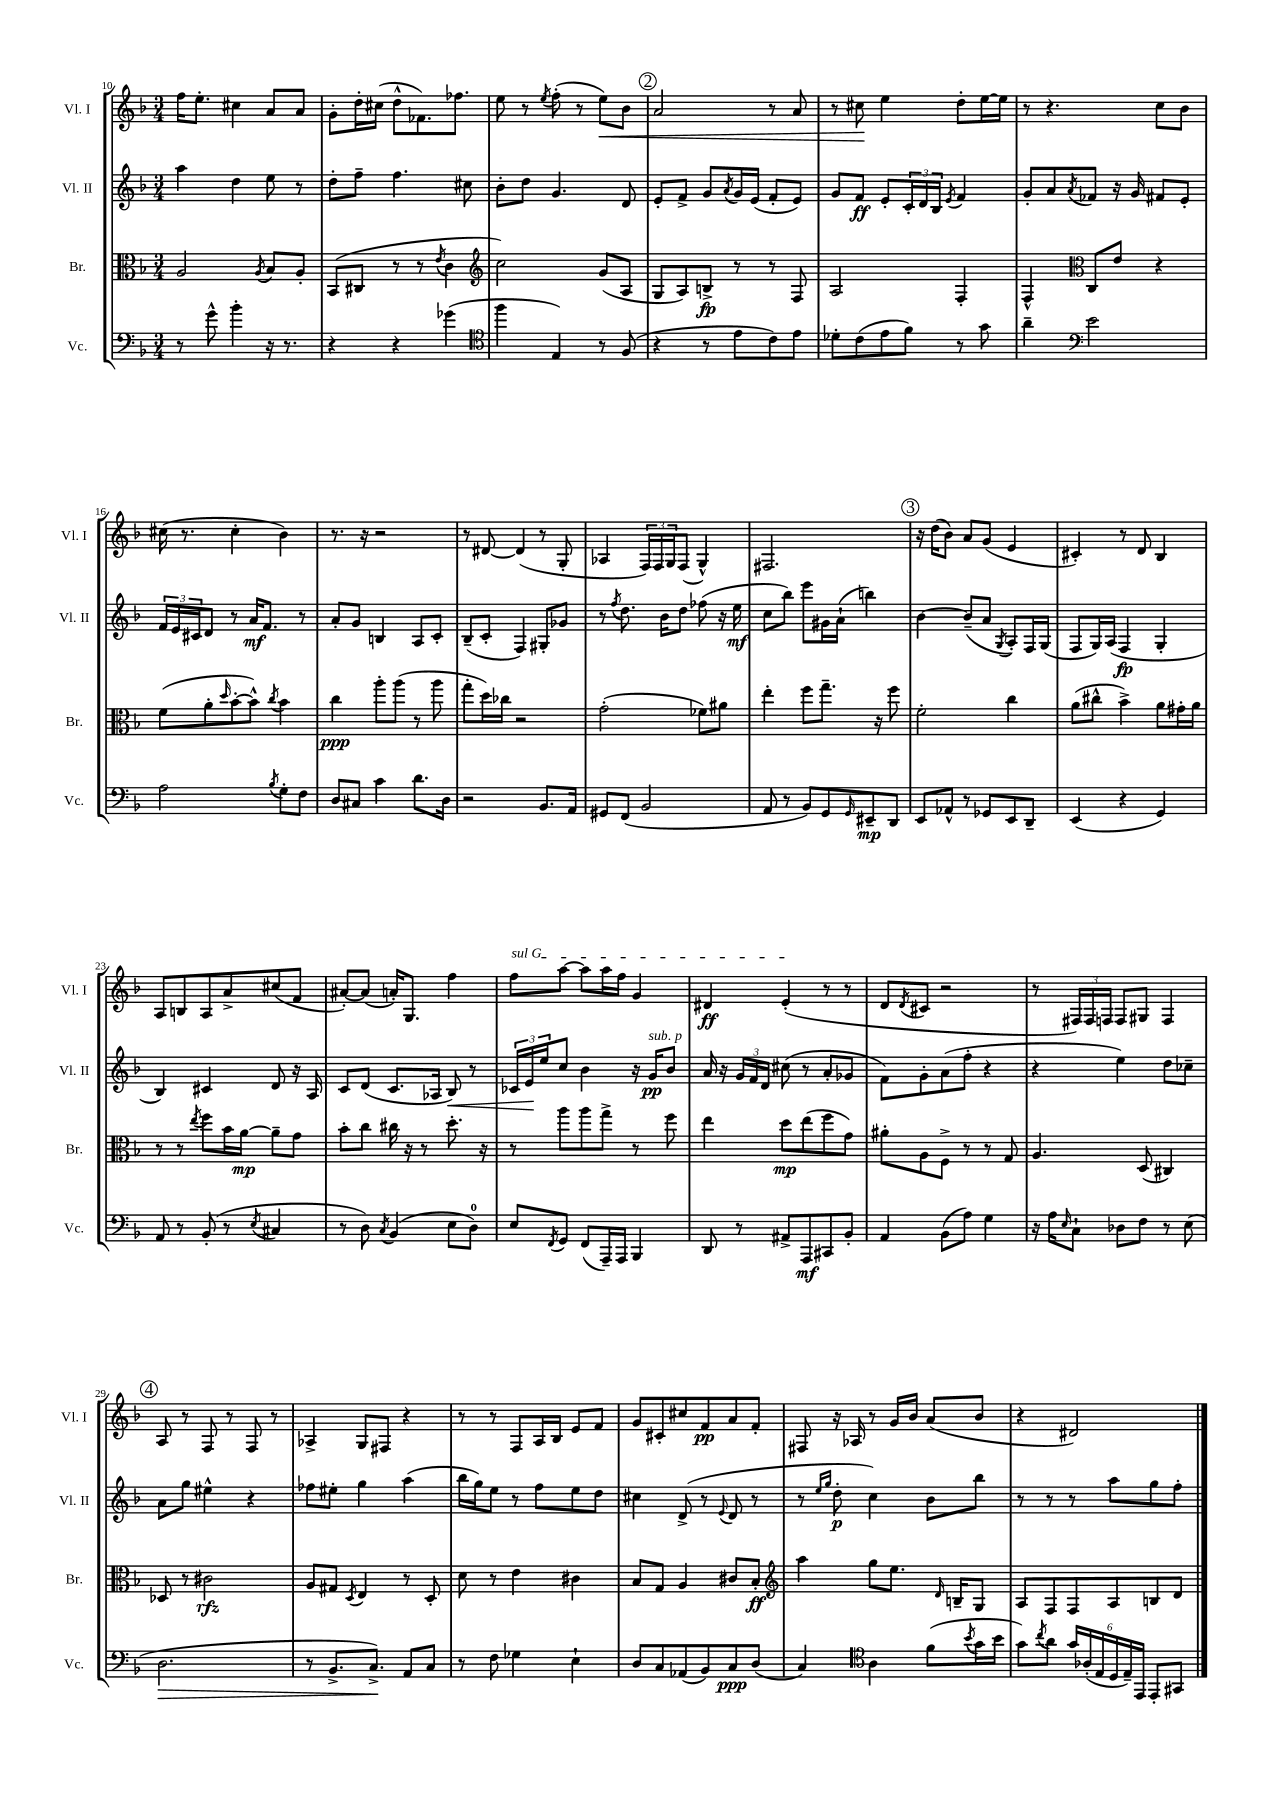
<<
\new StaffGroup <<
\new Staff = "s0" \with { instrumentName = "Vl. I" shortInstrumentName = "Vl. I" } {
    \clef treble \key f \major \numericTimeSignature \time 3/4
    f''16 e''8.-. cis''4 a'8 a'8 |
    g'8-. d''16-. cis''16( d''8-^ fes'8.) fes''8. |
    e''8 r8 \acciaccatura { e''8 } f''8-.( r8 e''8\<) bes'8 |
    \mark \markup { \circle "2" } a'2 r8 a'8 |
    r8 cis''8\! e''4 d''8-. e''16~ e''16 |
    r8 r4. c''8 bes'8 |
    cis''16( r8. cis''4-. bes'4) |
    r8. r16 r2 |
    r8 dis'8~ dis'4( r8 g8-. |
    aes4 \tuplet 3/2 { f16) f16 g16 } f8( g4-^) |
    fis2. |
    \mark \markup { \circle "3" } r16 d''16( bes'8) a'8 g'8( e'4 |
    cis'4-.) r8 d'8 bes4 |
    a8 b8 a8 a'8-> cis''8( f'8 |
    ais'8~-.) ais'8( a'16-.) g8. f''4 |
    \once \override TextSpanner.bound-details.left.text = \markup { \italic "sul G" } f''8\startTextSpan a''8~ a''8 a''16 f''16 g'4 |
    dis'4\ff e'4-.\stopTextSpan( r8 r8 |
    d'8 \acciaccatura { d'8 } cis'8 r2 |
    r8 \tuplet 3/2 { fis16) fis16 f16 } f8 gis8 f4 |
    \mark \markup { \circle "4" } a8 r8 f8 r8 f8 r8 |
    aes4-> g8 fis8 r4 |
    r8 r8 f8 a16 bes16 e'8 f'8 |
    g'8 cis'8-. cis''8 f'8\pp a'8 f'8-. |
    fis8 r16 aes16 r8 g'16 bes'16 a'8( bes'8 |
    r4 dis'2) \bar "|." |
}
\new Staff = "s1" \with { instrumentName = "Vl. II" shortInstrumentName = "Vl. II" } {
    \clef treble \key f \major \numericTimeSignature \time 3/4
    a''4 d''4 e''8 r8 |
    d''8-. f''8-- f''4. cis''8 |
    bes'8-. d''8 g'4. d'8 |
    \mark \markup { \circle "2" } e'8-. f'8-> g'8 \acciaccatura { a'8 } g'16 e'16( f'8-. e'8) |
    g'8 f'8\ff e'8-. \tuplet 3/2 { c'16-. d'16 bes16 } \acciaccatura { e'8 } f'4 |
    g'8-. a'8 \acciaccatura { a'8 } fes'8 r16 g'16 fis'8 e'8-. |
    \tuplet 3/2 { f'16 e'16 cis'16 } d'8 r8 a'16\mf f'8. r8 |
    a'8-. g'8 b4 a8 c'8-. |
    bes8--( c'8-. f4) gis8-. ges'8 |
    r8 \acciaccatura { f''8 } d''8. bes'16 d''8 fes''8( r16 e''16\mf |
    c''8 bes''8) e'''8 gis'16 a'16-!( b''4) |
    \mark \markup { \circle "3" } bes'4~ bes'8--( a'8 \acciaccatura { g8 } a8-.) f16 g16( |
    f8 g16) a16( f4\fp g4-. |
    bes4) cis'4 d'8 r16 a16 |
    c'8 d'8( c'8. aes16 bes8\<) r8 |
    \tuplet 3/2 { ces'16 e'16\! e''16 } c''8 bes'4 r16 g'16\pp^\markup { \italic "sub. p" } bes'8 |
    a'16 r16 \tuplet 3/2 { g'16 f'16 d'16 } cis''8( r8 a'8-. ges'8 |
    f'8) g'8-. a'8( f''8-. r4 |
    r4 e''4) d''8 ces''8-- |
    \mark \markup { \circle "4" } a'8 g''8 eis''4-^ r4 |
    fes''8 eis''8-. g''4 a''4( |
    bes''16 g''16) e''8 r8 f''8 e''8 d''8 |
    cis''4 d'8->( r8 \appoggiatura { e'8 } d'8 r8 |
    r8 \grace { e''16 g''16 } d''8-.\p c''4) bes'8 bes''8 |
    r8 r8 r8 a''8 g''8 f''8-. \bar "|." |
}
\new Staff = "s2" \with { instrumentName = "Br." shortInstrumentName = "Br." } {
    \clef alto \key f \major \numericTimeSignature \time 3/4
    a2 \acciaccatura { a8 } bes8 a8-. |
    bes,8( cis8 r8 r8 \acciaccatura { e'8 } c'4 |
    \clef treble c''2) g'8( a8 |
    \mark \markup { \circle "2" } g8 a8) b8->\fp r8 r8 f8 |
    a2 f4-. |
    f4-^ \clef alto c8 e'8 r4 |
    f'8( a'8-. \grace { d''16 } bes'8~-. bes'8-^) \acciaccatura { c''8 } bes'4 |
    c''4\ppp a''8-. a''8( r8 a''8 |
    g''8-. d''16) ces''16 r2 |
    g'2-.( fes'8) ais'8 |
    e''4-. f''8 g''8.-- r16 f''8 |
    \mark \markup { \circle "3" } f'2-. c''4 |
    a'8( cis''8-^ bes'4->) a'8 gis'16-. a'16 |
    r8 r8 \acciaccatura { e''8 } f''8 bes'16 a'16~\mp a'8-- g'8 |
    bes'8-. c''8 cis''16 r16 r8 d''8.-. r16 |
    r8 a''8 a''8 g''8-> r8 f''8 |
    e''4 d''8\mp e''8( f''8 g'8) |
    ais'8-. a8 f8-> r8 r8 g8 |
    a4. d8( cis4) |
    \mark \markup { \circle "4" } des8 r8 cis'2\rfz |
    a8 gis8 \acciaccatura { d8 } e4 r8 d8-. |
    d'8 r8 e'4 cis'4 |
    bes8 g8 a4 cis'8 bes8-.\ff |
    \clef treble a''4 g''8 e''8. \grace { d'16 } b16-- g8 |
    a8 f8 f8 a8 b8 d'8 \bar "|." |
}
\new Staff = "s3" \with { instrumentName = "Vc." shortInstrumentName = "Vc." } {
    \clef bass \key f \major \numericTimeSignature \time 3/4
    r8 g'8-^ bes'4-. r16 r8. |
    r4 r4 ges'4( |
    \clef tenor f''4 e4) r8 f8( |
    \mark \markup { \circle "2" } r4 r8 e'8 c'8) e'8 |
    des'8-. c'8( e'8 f'8) r8 g'8 |
    a'4-- \clef bass e'2 |
    a2 \acciaccatura { bes8 } g8-. f8 |
    d8 cis8 c'4 d'8. d16 |
    r2 bes,8. a,16 |
    gis,8 f,8( bes,2 |
    a,8 r8 bes,8) g,8 \grace { g,16 } eis,8--\mp d,8 |
    \mark \markup { \circle "3" } e,8 aes,8-^ r8 ges,8 e,8 d,8-- |
    e,4( r4 g,4) |
    a,8 r8 bes,8-.( r8 \acciaccatura { e8 } cis4 |
    r8 d8) \acciaccatura { c8 } bes,4( e8 d8-0) |
    e8 \acciaccatura { f,8 } g,8 f,8( a,,16--) a,,16 bes,,4 |
    d,8 r8 ais,8-> a,,8\mf cis,8 bes,8-. |
    a,4 bes,8( a8) g4 |
    r16 a16 \grace { e16 } c8-! des8 f8 r8 e8( |
    \mark \markup { \circle "4" } d2.\> |
    r8 bes,8.-> c8.->\!) a,8 c8 |
    r8 f8 ges4 e4-! |
    d8 c8 aes,8( bes,8) c8\ppp d8( |
    c4) \clef tenor a4 f'8( \acciaccatura { bes'8 } g'16 bes'16 |
    g'8) \acciaccatura { c''8 } a'8 \tuplet 6/4 { g'16 aes16-.( e16 d16 e16--) e,16 } e,8-. gis,8 \bar "|." |
}
>>
>>
\layout { \context { \Score currentBarNumber = #10 } }
